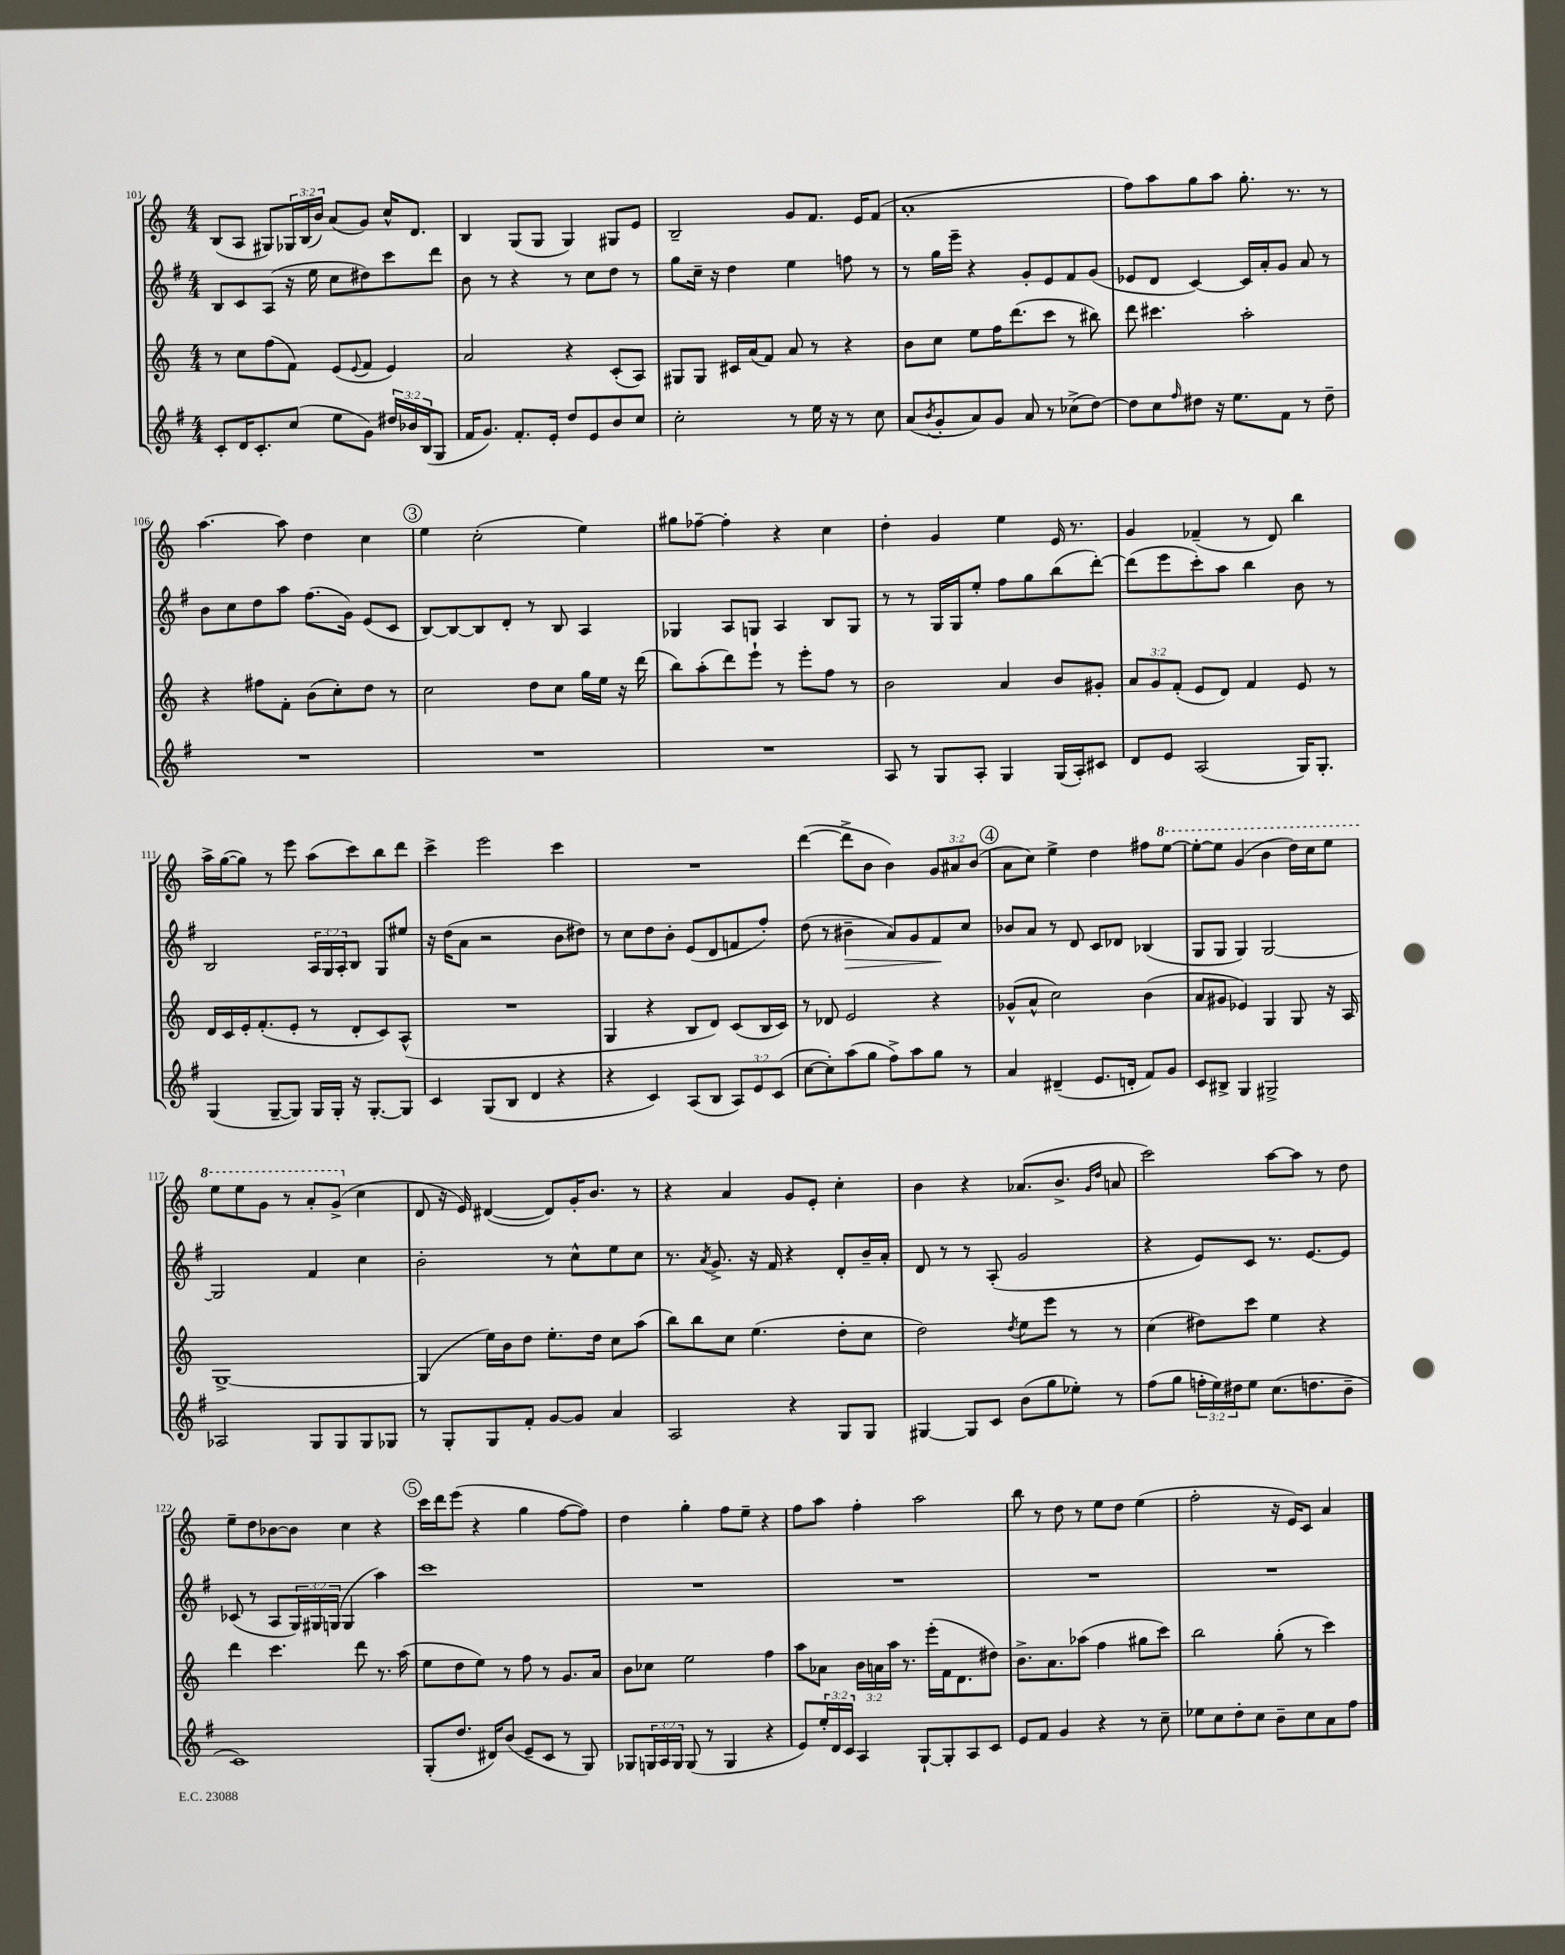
<<
\new StaffGroup <<
\new Staff = "s0" {
    \clef treble \key c \major \numericTimeSignature \time 4/4 \override Staff.TupletNumber.text = #tuplet-number::calc-fraction-text
    b8( a8 gis8) \tuplet 3/2 { ges16 b16( b'16) } a'8( g'8) c''16-^ d'8. |
    b4 g8( g8 g4) gis8 e'8 |
    b2-- g'8 f'8. e'16 f'8( |
    a'1-. |
    f''8) a''8 g''8 a''8 g''8.-. r8. r8 |
    a''4.~ a''8 d''4 c''4 |
    \mark \markup { \circle "3" } e''4 c''2-.( e''4) |
    gis''8 fes''8~-- fes''4-. r4 c''4 |
    d''4-. g'4 e''4 e'16 r8. |
    g'4 fes'4--( r8 d'8) b''4 |
    a''16-> g''16~( g''8) r8 e'''8 a''8( c'''8) b''8 d'''8 |
    c'''4-> e'''2 c'''4 |
    R1 |
    d'''4~( d'''8-> b'8 b'4) \tuplet 3/2 { g'8 ais'8 b'8( } |
    \mark \markup { \circle "4" } a'8 c''8) e''4-> d''4 fis''8 \ottava #1 e'''8~ |
    e'''8~-. e'''8 g''4( b''4 d'''16) c'''16 e'''8 |
    e'''8 e'''8 g''8 r8 a''8-. g''8->( \ottava #0 c''4 |
    d'8 r16 e'16) dis'4~( dis'8) g'16-. b'8. r8 |
    r4 a'4 g'8 e'8-. c''4-. |
    b'4 r4 aes'8.( b'8.-> \grace { g'16 d''16 } a'8 |
    c'''2) a''8~ a''8 r8 d''8 |
    e''8-- d''8 bes'8~ bes'8 c''4 r4 |
    \mark \markup { \circle "5" } c'''16 d'''16 e'''8( r4 g''4 f''8~ f''8) |
    d''4 g''4-. f''8 e''8-- r4 |
    f''8 a''8 f''4-. a''2 |
    b''8 r8 d''8 r8 e''8 d''8 e''4( |
    f''2-. r16 e'16) c'8 a'4 \bar "|." |
}
\new Staff = "s1" {
    \clef treble \key g \major \numericTimeSignature \time 4/4 \override Staff.TupletNumber.text = #tuplet-number::calc-fraction-text
    b8 c'8 a8( r16 e''16 c''8 dis''8) c'''8 d'''8 |
    b'8 r8 r4 r8 c''8 d''8 r8 |
    g''8 c''16-- r16 d''4 e''4 f''8 r8 |
    r8 g''16 e'''16-- r4 g'8-. e'8 fis'8 g'8( |
    ees'8 d'8 c'4~) c'16 a'16-. g'8 a'8 r8 |
    b'8 c''8 d''8 a''8 fis''8.( g'16) e'8( c'8 |
    \mark \markup { \circle "3" } b8~) b8~ b8 d'8-. r8 b8 a4 |
    ges4 a8 g8 a4 b8 g8 |
    r8 r8 g16 g16 e''8-. fis''8 g''8 b''8( d'''8~-.) |
    d'''8( e'''8 c'''8-.) a''8 b''4 b'8 r8 |
    b2 \tuplet 3/2 { a16 g16 a16-. } b8 g8 eis''8 |
    r16 d''16( a'8 r2 b'8 dis''8) |
    r8 c''8 d''8 b'8-. e'8( d'8 f'8 fis''8-.) |
    d''8( r8 bis'4--\> a'8) g'8 fis'8\! c''8 |
    \mark \markup { \circle "4" } bes'8 a'8 r8 d'8 c'8 des'8 bes4( |
    g8 g8 g4) g2~ |
    g2 fis'4 c''4 |
    b'2-. r8 c''8-^ e''8 c''8 |
    r8. \acciaccatura { a'8 } g'8.-> r16 fis'16 r4 d'8-. b'16-- a'16-. |
    d'8 r8 r8 a8-.( g'2 |
    r4 e'8) c'8 r8. e'8.~ e'8 |
    ces'8( r8 a8 \tuplet 3/2 { g16) gis16 g16( } g4 a''4) |
    \mark \markup { \circle "5" } c'''1 |
    R1 |
    R1 |
    R1 |
    R1 \bar "|." |
}
\new Staff = "s2" {
    \clef treble \key c \major \numericTimeSignature \time 4/4 \override Staff.TupletNumber.text = #tuplet-number::calc-fraction-text
    r8 c''8 f''8( f'8) e'8( \appoggiatura { e'8 } f'8 e'4) |
    a'2 r4 c'8-.( a8) |
    gis8 gis8 cis'16 a'16( f'8) a'8 r8 r4 |
    b'8 c''8 e''8 f''16 d'''8.( c'''8 r8 bis''8) |
    d'''8 cis'''4. a''2-. |
    r4 fis''8 f'8-. b'8( c''8-.) d''8 r8 |
    \mark \markup { \circle "3" } c''2 d''8 c''8 g''16 e''16 r16 d'''16( |
    b''8) a''8-.( d'''8) e'''8-! r8 e'''8-. f''8 r8 |
    b'2 a'4 b'8 gis'8-. |
    \tuplet 3/2 { a'8 g'8 f'8-.( } e'8 d'8) f'4 e'8 r8 |
    d'16 c'16 e'16-. f'8.-.( e'8-. r8 d'8-. c'8) a8-^( |
    R1 |
    g4 r4 b8 d'8) c'8( b16 c'16) |
    r8 des'8 e'2 r4 |
    \mark \markup { \circle "4" } ges'8-^( a'8-^ c''2) b'4( |
    a'8 gis'8 ees'4) g4 g8 r16 a16 |
    g1~-> |
    g4( e''16) b'16 d''8 e''8.-. d''16 c''8 a''8( |
    b''8) b''8 c''8 e''4.( d''8-. c''8 |
    d''2) \acciaccatura { d''8 } e''8 e'''8 r8 r8 |
    c''4( dis''8) c'''8 e''4 r4 |
    d'''4 c'''4. d'''8 r8. a''16( |
    \mark \markup { \circle "5" } e''8 d''8 e''8) r8 f''8 r8 g'8. a'16 |
    b'8 ces''8 e''2 f''4 |
    a''8 aes'8 \tuplet 3/2 { b'16 a'16 a''16 } r8. e'''16-.( f'16 d'8. dis''8) |
    b'8.-> a'8. aes''8( f''4 gis''8 c'''8) |
    b''2 g''8-.( r8 c'''4) \bar "|." |
}
\new Staff = "s3" {
    \clef treble \key g \major \numericTimeSignature \time 4/4 \override Staff.TupletNumber.text = #tuplet-number::calc-fraction-text
    c'8-. d'16 c'8.-. c''8( e''8 g'8) \tuplet 3/2 { dis''16 bes'16 b16( } g8 |
    fis'16 g'8.) fis'8.-. e'16-. d''8 e'8 b'8 c''8 |
    c''2-. r8 e''16 r16 r8 c''8 |
    a'8( \acciaccatura { b'8 } g'8-. a'8) g'8 a'8 r8 ces''8->( d''8~) |
    d''8 c''8 \grace { fis''16 } dis''8 r16 e''8. fis'8 r8 dis''8-- |
    R1 |
    \mark \markup { \circle "3" } R1 |
    R1 |
    a8 r8 g8 a8-. g4 g16( a16-.) cis'8 |
    d'8 e'8 a2( g16) g8.-. |
    g4( g8~-- g8) g16 g16-. r16 g8.~-. g8 |
    c'4 g8( b8 d'4 r4 |
    r4 c'4) a8( b8 \tuplet 3/2 { a8) e'8 c'8( } |
    c''8~ c''8-.) a''8( g''8 fis''8->) a''8 g''8 r8 |
    \mark \markup { \circle "4" } a'4 dis'4--( e'8. d'16-. fis'8) g'8 |
    c'8 bis8-> g4 gis2-> |
    aes2 g8 g8 g8 ges8 |
    r8 g8-. g8 fis'8-. g'8~ g'8 a'4 |
    a2 r4 g8 g8 |
    gis4~ gis8 c'8 b'8( g''8 ees''8-.) r8 |
    fis''8( g''8 \tuplet 3/2 { f''16-. e''16) dis''16 } e''8 c''8.( d''8. b'8-- |
    c'1) |
    \mark \markup { \circle "5" } g8-.( d''8. dis'16) b'8( e'8-- c'8 r8 g8) |
    ges8 \tuplet 3/2 { g16 a16 g16 } g8( r8 g4 r4 |
    e'8) \tuplet 3/2 { e''16-. d'16 c'16 } a4 g8~-! g8-. a8 c'8 |
    e'8 fis'8 g'4 r4 r8 c''8-- |
    ees''8 c''8 d''8-. c''8 b'8-- c''8 a'8 fis''8 \bar "|." |
}
>>
>>
\layout { \context { \Score currentBarNumber = #101 } }
